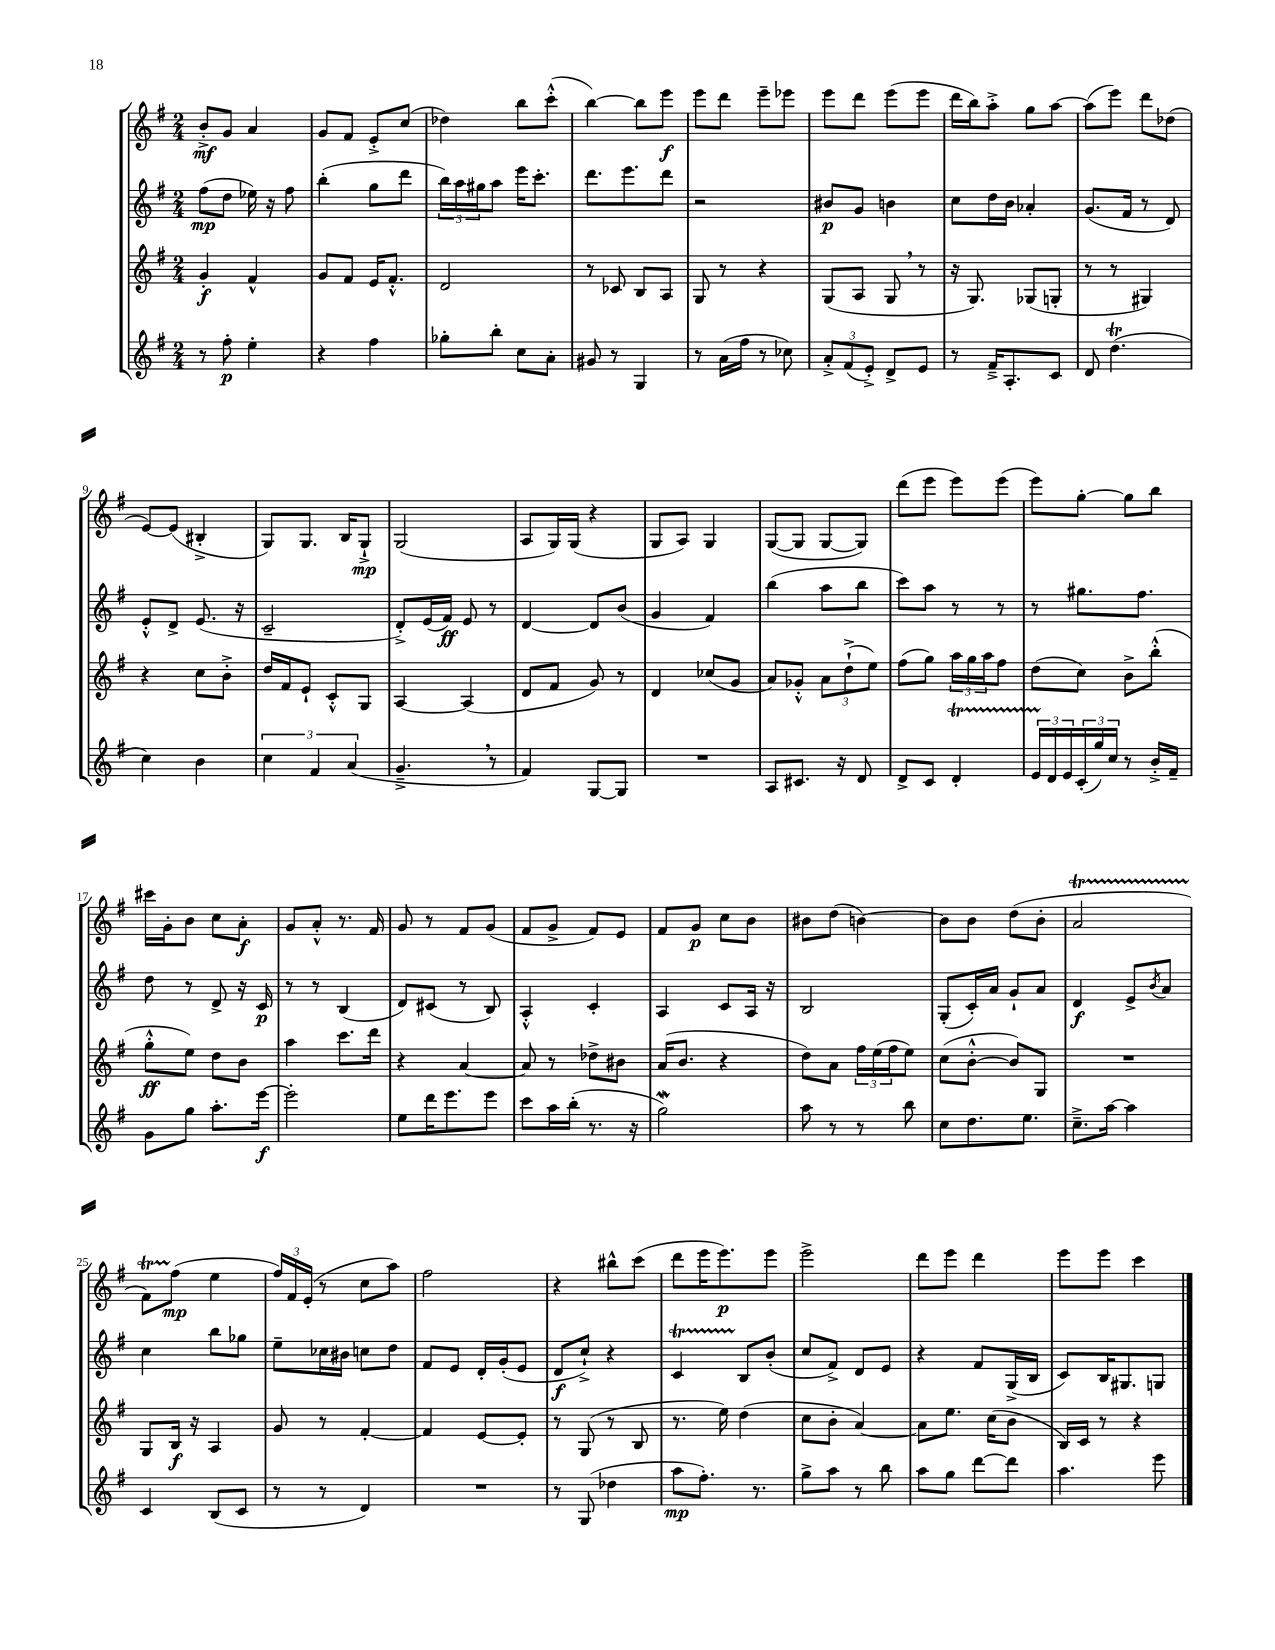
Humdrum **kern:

**kern	**kern	**kern	**kern
*staff4	*staff3	*staff2	*staff1
*clefG2	*clefG2	*clefG2	*clefG2
*k[f#]	*k[f#]	*k[f#]	*k[f#]
*M2/4	*M2/4	*M2/4	*M2/4
8r	4g'	(8ff#	8b'^
8ff#'	.	8dd	8g
4ee'	4f#^^	16ee-)	4a
.	.	16r	.
.	.	8ff#	.
=	=	=	=
4r	8g	(4bb'	8g
.	8f#	.	8f#
4ff#	16e	8gg	8e'^
.	8.f#'^^	.	.
.	.	8ddd	(8cc
=	=	=	=
8gg-'	2d	24bb)	4dd-)
.	.	24aa	.
.	.	24gg#	.
8bb'	.	8aa	.
8cc	.	16eee	8bb
.	.	8.ccc'	.
8a'	.	.	(8ccc'^^
=	=	=	=
8g#	8r	8.ddd	[4bb)
8r	8c-	.	.
.	.	8.eee	.
4G	8B	.	8bb]
.	8A	8ddd	8eee
=	=	=	=
8r	8G	2r	8eee
(16a	8r	.	8ddd
16ff#	.	.	.
8r	4r	.	8eee~
8cc-)	.	.	8eee-
=	=	=	=
12a'^	(8G	8b#	8eee
(12f#	.	.	.
.	8A	8g	8ddd
12e'^)	.	.	.
8d^	8G	4b	(8eee
8e	8r	.	8eee
=	=	=	=
8r	16r	8cc	16ddd
.	8.G)	.	16bb)
16f#~^	.	16dd	8aa'^
8.A'	.	16b	.
.	(8G-	4a-'	8gg
8c	8G'	.	[8aa
=	=	=	=
8d	8r	(8.g	(8aa]
(4.dd	8r	.	8eee)
.	.	16f#	.
.	4G#)	8r	8ddd
.	.	8d)	(8dd-
=	=	=	=
4cc)	4r	8e'^^	[8e)
.	.	8d^	(8e]
4b	8cc	(8.e	4B#'^
.	8b'^	.	.
.	.	16r	.
=	=	=	=
6cc	16dd	2c~	8G)
.	16f#	.	.
.	8e`	.	8.G
6f#	.	.	.
.	8c'^^	.	.
.	.	.	16B
(6a	.	.	.
.	8G	.	8G`^
=	=	=	=
4.g~^	[4A	8d'^)	(2G
.	.	(16e	.
.	.	16f#)	.
.	(4A]	8e	.
8r	.	8r	.
=	=	=	=
4f#)	8d	[4d	8A
.	8f#	.	16G)
.	.	.	(16G
[8G	8g)	8d]	4r
8G]	8r	(8b	.
=	=	=	=
2r	4d	4g	8G
.	.	.	8A)
.	(8cc-	4f#)	4G
.	8g	.	.
=	=	=	=
8A	8a)	(4bb	([8G
8.c#	8g-'^^	.	8G]
.	12a	8aa	[8G
16r	.	.	.
.	(12dd`^	.	.
8d	.	8bb	8G])
.	12ee)	.	.
=	=	=	=
8d^	(8ff#	8ccc)	(8ddd
8c	8gg)	8aa	8eee
4d'	24aa	8r	8eee)
.	24gg	.	.
.	24aa	.	.
.	8ff#	8r	(8eee
=	=	=	=
24e	(8dd	8r	8eee)
24d	.	.	.
24e	.	.	.
(24c'	8cc)	8.gg#	[8gg'
24gg)	.	.	.
24cc	.	.	.
8r	8b^	.	8gg]
.	.	8.ff#	.
16b'^	(8bb'^^	.	8bb
16f#~	.	.	.
=	=	=	=
8g	8gg'^^	8dd	16ccc#
.	.	.	16g'
8gg	8ee)	8r	8b
8.aa'	8dd	8d^	8cc
.	8b	16r	8a'
[16eee	.	16c	.
=	=	=	=
2eee']	4aa	8r	8g
.	.	8r	8a'^^
.	8.ccc	(4B	8.r
.	16ddd	.	16f#
=	=	=	=
8ee	4r	8d)	8g
16ddd	.	(8c#	8r
8.eee	.	.	.
.	[4a	8r	8f#
8eee	.	8B)	(8g
=	=	=	=
8ccc	8a]	4A'^^	8f#
16aa	8r	.	8g^
(16bb'	.	.	.
8.r	8dd-^	4c'	8f#)
.	8b#	.	8e
16r	.	.	.
=	=	=	=
2gg)	(16a	4A	8f#
.	8.b	.	.
.	.	.	8g
.	4r	8c	8cc
.	.	16A	8b
.	.	16r	.
=	=	=	=
8aa	8dd)	2B	8b#
8r	8a	.	(8dd
8r	24ff#	.	[4b)
.	(24ee	.	.
.	24ff#	.	.
8bb	8ee)	.	.
=	=	=	=
8cc	(8cc	(8G'	8b]
8.dd	[8b'^^	16c')	8b
.	.	16a	.
.	8b])	8g`	(8dd
8.ee	.	.	.
.	8G	8a	8b'
=	=	=	=
8.cc~^	2r	4d	2a
[16aa	.	.	.
4aa]	.	8e^	.
.	.	8qb	.
.	.	8a	.
=	=	=	=
4c	8G	4cc	8f#)
.	16B	.	(8ff#
.	16r	.	.
(8B	4A	8bb	4ee
8c	.	8gg-	.
=	=	=	=
8r	8g	8ee~	24ff#)
.	.	.	24f#
.	.	.	(24e'
8r	8r	16cc-	8r
.	.	16b#	.
4d)	[4f#'	8cc	8cc
.	.	8dd	8aa)
=	=	=	=
2r	4f#]	8f#	2ff#
.	.	8e	.
.	[8e	16d'	.
.	.	(16g'	.
.	8e']	8e	.
=	=	=	=
8r	8r	8d	4r
(8G	(8G	8cc`^)	.
4dd-	8r	4r	8bb#^^
.	8B	.	(8ccc
=	=	=	=
8aa	8.r	4c	8ddd
8.ff#')	.	.	16eee
.	16ee)	.	8.eee)
.	(4dd	8B	.
8.r	.	.	.
.	.	(8b'	8eee
=	=	=	=
8gg^	8cc	8cc	2eee^
8aa	8b'	8f#^)	.
8r	[4a)	8d	.
8bb	.	8e	.
=	=	=	=
8aa	8a]	4r	8ddd
8gg	8.ee	.	8eee
[8ddd	.	8f#	4ddd
.	(16cc	.	.
8ddd]	8b	(16G^	.
.	.	16B	.
=	=	=	=
4.aa	16B)	8c)	8eee
.	16c	.	.
.	8r	16B	8eee
.	.	8.G#	.
.	4r	.	4ccc
8eee	.	8G	.
==	==	==	==
*-	*-	*-	*-
